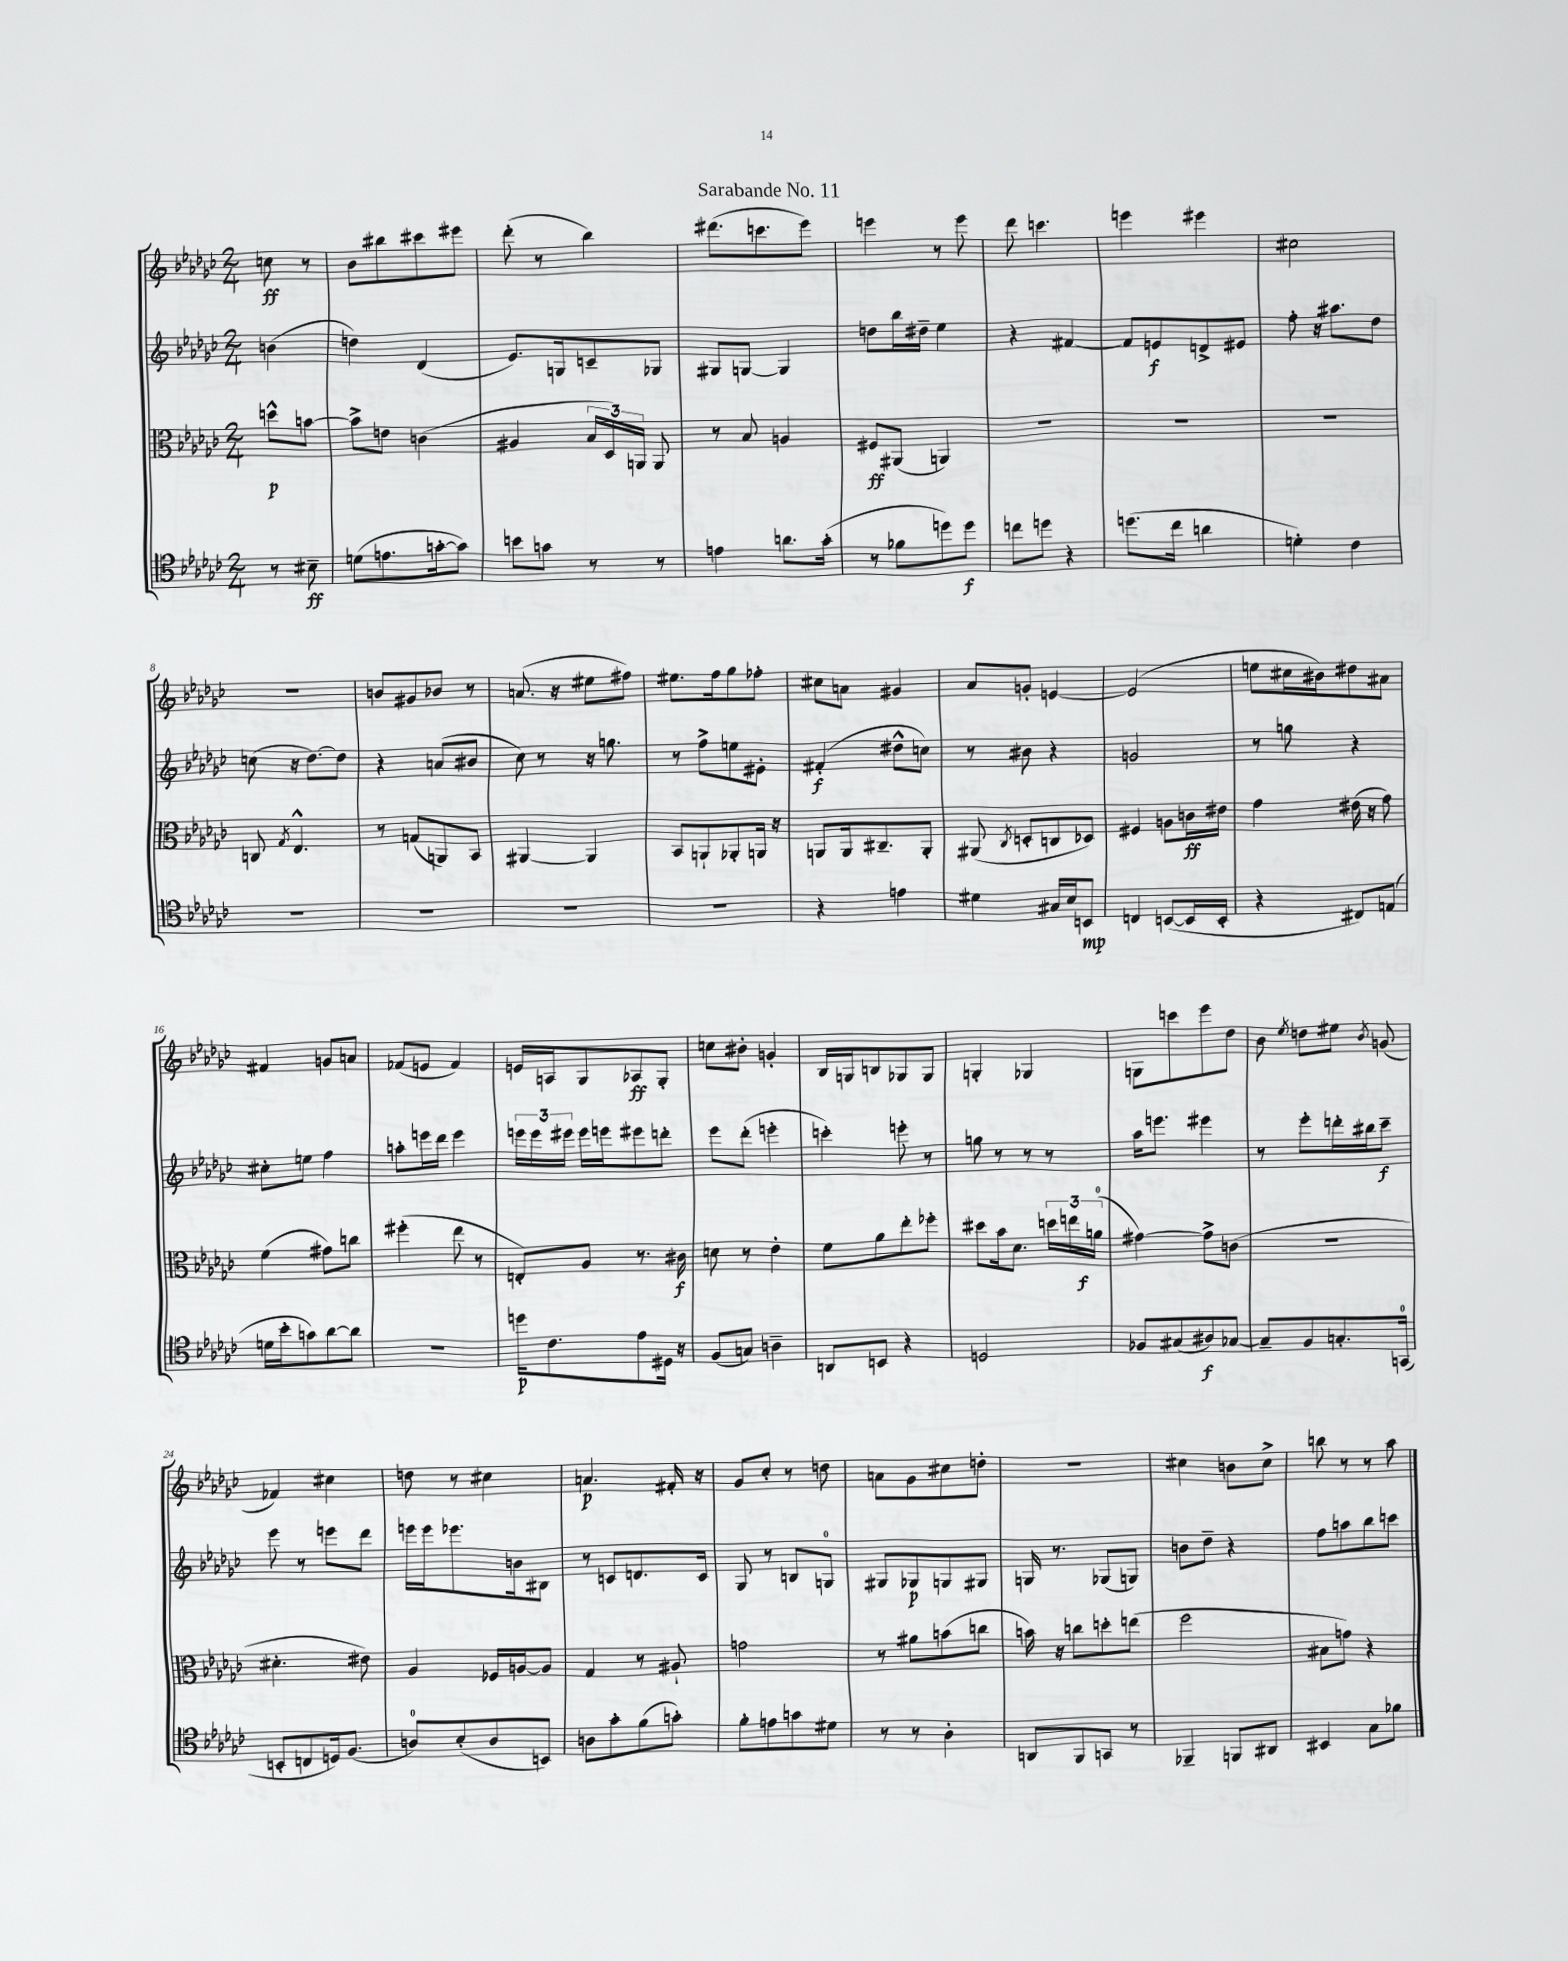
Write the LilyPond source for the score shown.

\header { title = "Sarabande No. 11" }
<<
\new StaffGroup <<
\new Staff = "s0" {
    \clef treble \key ges \major \numericTimeSignature \time 2/4 \partial 4
    \autoBeamOff c''8\ff r8 |
    bes'8[ bis''8 cis'''8 eis'''8] |
    des'''8-.( r8 bes''4) |
    dis'''8.[( c'''8. ees'''8]) |
    e'''4 r8 e'''8 |
    des'''8 c'''4. |
    e'''4 eis'''4 |
    cis''2 |
    r2 |
    b'8[ gis'8 bes'8] r8 |
    a'8.( r16 eis''8[ fis''8]) |
    eis''8.[ f''16 ges''8 fes''8]-. |
    cis''8[ a'8] gis'4 |
    aes'8[ g'8]-. e'4~ |
    e'2( |
    e''8[ cis''16 bis'16) dis''8 ais'8] |
    fis'4 g'8[ a'8] |
    fes'8[( e'8] fes'4) |
    e'16[ a16 ges8 aes8\ff ges8]-. |
    c''8[ bis'8]-. g'4-. |
    bes16[ g16 b8 ges8 ges8] |
    g4-. ges4 |
    g8[ c'''8 ees'''8 des''8] |
    bes'8 \acciaccatura { ees''8 } d''8[ eis''8] \acciaccatura { bes'8 } g'8( |
    fes'4) cis''4 |
    d''8 r8 cis''4 |
    a'4.\p fis'16-. r16 |
    ges'8[ ces''8]-. r8 d''8 |
    a'8[ ges'8 cis''8 d''8]-. |
    R2 |
    cis''4 b'8[ cis''8]-> |
    b''8 r8 r8 aes''8 \bar "|." |
}
\new Staff = "s1" {
    \clef treble \key ges \major \numericTimeSignature \time 2/4 \partial 4
    \autoBeamOff b'4( |
    d''4) des'4( |
    ees'8.[) g16 c'8-- ges8] |
    gis8[ g8]~ g4 |
    d''8[ bes''16 dis''16]-- ees''4 |
    r4 fis'4~ |
    fis'8[ e'8\f d'8-> eis'8] |
    f''8-. r16 ais''8.[ des''8] |
    c''8( r16 des''8.[~) des''8] |
    r4 a'8[( bis'8] |
    ces''8) r8 r16 g''8. |
    r8 f''8[-> e''8 eis'8]-. |
    fis'4-.\f( dis''8[-^ c''8]) |
    r8 bis'8 r4 |
    g'2 |
    r8 g''8 r4 |
    cis''8[-. e''8] f''4 |
    a''8[-. e'''16 des'''16] e'''4 |
    \tuplet 3/2 { e'''16[ e'''16 eis'''16] } eis'''16[ e'''16 eis'''8 d'''8]-. |
    ees'''8[ des'''8]-.( e'''4-. |
    c'''4-.) e'''8-. r8 |
    g''8 r8 r8 r8 |
    aes''16[ e'''8.] eis'''4 |
    r8 ees'''8[-. d'''16-. bis''16 ces'''8]--\f |
    ees'''8 r8 e'''8[ des'''8] |
    e'''16[ e'''16 ees'''8. b'16 bis8] |
    r8 c'8[ d'8. c'16] |
    ges8 r8 b8[ g8]-0 |
    gis8[ ges8\p g8 gis8] |
    g16 r8. ges8[( g8]) |
    b'8[ des''8]-- r4 |
    f''8[ a''8 bes''8 c'''8] \bar "|." |
}
\new Staff = "s2" {
    \clef alto \key ges \major \numericTimeSignature \time 2/4 \partial 4
    \autoBeamOff d''8[-^\p b'8]~ |
    b'8[-> e'8] c'4( |
    ais4 \tuplet 3/2 { bes16[ des16) a,16] } a,8 |
    r8 bes8 a4 |
    fis8[\ff ais,8]( a,4) |
    R2 |
    R2 |
    R2 |
    c8 \acciaccatura { ges8 } ees4.-^ |
    r8 g8[( a,8) bes,8] |
    ais,4~ ais,4 |
    bes,8[ a,8-! aes,8-. a,16] r16 |
    a,8[ a,16 cis8.-- a,8]-. |
    ais,8( \acciaccatura { ces8 } d8[-. c8 des8]) |
    fis4 a8[ c'16\ff eis'16] |
    ges'4 eis'16( r16 ges'8) |
    f'4( gis'8[) c''8] |
    fis''4-.( ees''8 r8 |
    e8[-.) aes8] r8. cis'16\f |
    d'8 r8 ees'4-. |
    f'8[ aes'8 ees''8-. fes''8]-. |
    dis''8[ bes'16 des'8.] \tuplet 3/2 { d''16[ e''16 a'16]-0\f( } |
    gis'4~) gis'8[-> c'8]( |
    R2 |
    dis'4.-. eis'8) |
    aes4 fes16[ a16~ a8] |
    ges4 r8 ais8-! |
    g'2 |
    r8 ais'8[ b'8( c''8] |
    b'16) r16 c''8[ d''8-. e''8]( |
    f''2 |
    bis8[ g'8]) r4 \bar "|." |
}
\new Staff = "s3" {
    \clef tenor \key ges \major \numericTimeSignature \time 2/4 \partial 4
    \autoBeamOff r8 bis8--\ff |
    d'8[( e'8. g'16~-. g'8]) |
    b'8[ g'8] r8 r8 |
    e'4 a'8.[ ges'16]-.( |
    r8 fes'8[ d''8) d''8]\f |
    c''8[ d''8] r4 |
    d''8.[( ces''16] a'4 |
    d'4-.) ces'4 |
    r2 |
    R2 |
    R2 |
    R2 |
    r4 e'4 |
    dis'4 gis16[ bes16 b,8]\mp |
    c4 b,8[~( b,16 b,16]-. |
    r4 cis8[) e8]( |
    d'16[ bes'16-. g'8) aes'8~ aes'8] |
    R2 |
    d''16[\p ces'8. ees'8 dis16] r16 |
    f8[( g8]) a4-- |
    a,8[ b,8] r4 |
    d2 |
    fes8[ gis8( ais8\f) ges8]~ |
    ges8[-- f8 g8.-. g,16]-0( |
    b,8[-. c8 d16) f8.]( |
    a8[-0) bes8-.( a8 b,8]) |
    a8[ ges'8-. f'8( g'8]-.) |
    f'8[-. e'8 g'8 dis'8] |
    r8 r8 aes4-. |
    a,8[ f,8 g,8] r8 |
    fes,4-- f,8[ ais,8] |
    bis,4 ges8[ fes'8] \bar "|." |
}
>>
>>
